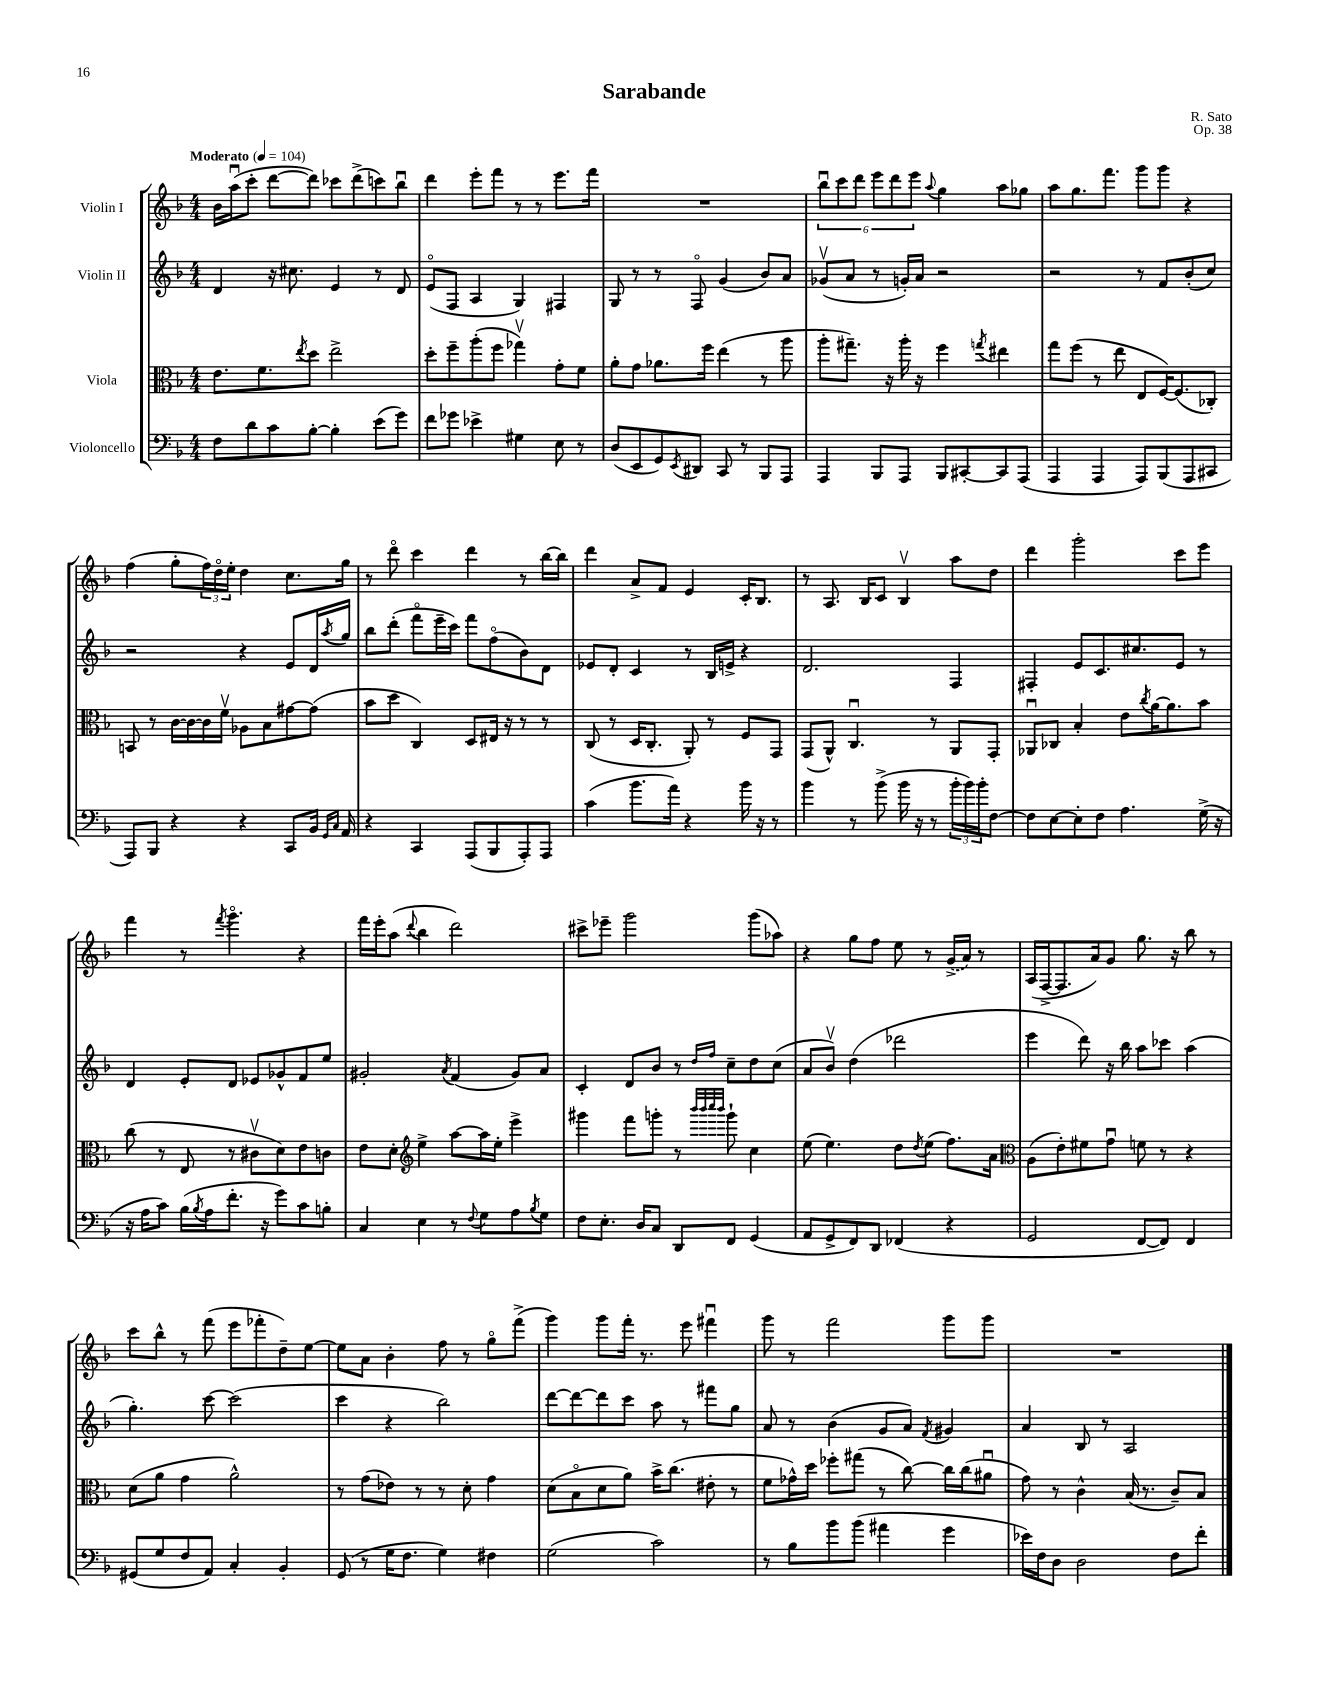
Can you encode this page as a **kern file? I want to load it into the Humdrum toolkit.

**kern	**kern	**kern	**kern
*staff4	*staff3	*staff2	*staff1
*clefF4	*clefC3	*clefG2	*clefG2
*k[b-]	*k[b-]	*k[b-]	*k[b-]
*M4/4	*M4/4	*M4/4	*M4/4
*MM104	*MM104	*MM104	*MM104
8F	8.e	4d	16b-
.	.	.	(16aau
8d	.	.	8ccc'
.	8.f	.	.
8c	.	16r	[8ddd
.	.	8.cc#	.
.	8qee	.	.
[8B-'	8dd	.	8ddd])
4B-']	2ee^	4e	8ccc-
.	.	.	(8ddd^
(8e	.	8r	8ccc)
8g)	.	8d	8bb-u
=	=	=	=
8f	8dd'	(8eo	4ddd
8g-	8ff~	8F	.
4e-^	(8aa'	4A	8eee'
.	8ff	.	8fff
4G#	4gg-v)	4G)	8r
.	.	.	8r
8E	8g'	4F#	8.eee
8r	8f	.	.
.	.	.	16fff
=	=	=	=
(8D	8a'	8G	1r
8EE	8g	8r	.
8GG)	8.a-	8r	.
8qEE	.	.	.
8DD#	.	8Fo	.
.	16ff	.	.
8CC	(4ee	(4g	.
8r	.	.	.
8BBB-	8r	8b-)	.
8AAA	8aa	8a	.
=	=	=	=
4AAA	8aa'	(8g-v	12bb-u
.	.	.	12ccc
.	8.gg#~)	8a	.
.	.	.	12ddd
8BBB-	.	8r	12eee
.	16r	.	.
.	.	.	12ddd
8AAA	16aa'	16g')	.
.	.	.	12eee
.	16r	16a	.
.	.	.	8qqaa
8BBB-	4ff	2r	4gg
[8CC#'	.	.	.
.	8qgg	.	.
8CC#]	4ee#	.	8aa
(8AAA	.	.	8gg-
=	=	=	=
4AAA	8gg	2r	8aa
.	(8ff	.	8.gg
4AAA	8r	.	.
.	.	.	8.fff
.	8ee	.	.
8AAA)	8E	8r	8ggg
(8BBB-	[16F)	8f	8ggg
.	(8.F]	.	.
8AAA	.	(8b-'	4r
8CC#	8C-')	8cc)	.
=	=	=	=
8AAA)	8BB	2r	(4ff
8BBB-	8r	.	.
4r	[16c	.	8gg'
.	16c_	.	.
.	16c]	.	24ff)
.	.	.	24ddo
.	16fv	.	.
.	.	.	24ee'
4r	8A-	4r	4dd
.	8B-	.	.
8CC	[8g#	8e	8.cc
16BB-	(8g#]	16d	.
16qqGG	.	.	.
16qqC	.	8qaa	.
16AA	.	16gg	16gg
=	=	=	=
4r	8b-	8bb-	8r
.	8dd	(8ddd'	8dddo
4CC	4C)	8fffo	4ccc
.	.	16eee~	.
.	.	16ccc)	.
(8AAA	8D	8fff	4ddd
8BBB-	16E#	(8ffo	.
.	16r	.	.
8AAA')	8r	8b-)	8r
8AAA	8r	8d	[16bb-
.	.	.	16bb-]
=	=	=	=
(4c	(8C	8e-	4ddd
.	8r	8d'	.
8.b-	16D	4c	8a^
.	8.C'	.	.
.	.	.	8f
16a)	.	.	.
4r	8AA')	8r	4e
.	8r	16B-	.
.	.	16e^	.
16b-	8F	4r	16c'
16r	.	.	8.B-
8r	8GG	.	.
=	=	=	=
4b-	(8GG	2.d	8r
.	8AA^^)	.	8.A
8r	4.Cu	.	.
.	.	.	16B-
(8b-^	.	.	8c
16b-	.	.	4B-v
16r	.	.	.
8r	8r	.	.
24b-'	8AA	4F	8aa
24b-)	.	.	.
24b-'	.	.	.
[8F	8GG'	.	8dd
=	=	=	=
8F]	8AA-u	4F#'	4ddd
[8E	8C-	.	.
8E']	4B-'	8e	2ggg'
8F	.	8.c	.
4.A	8e	.	.
.	.	8.cc#	.
.	8qcc	.	.
.	[16a	.	.
.	8.a]	.	.
.	.	8e	8ccc
(16G^	8b-	8r	8eee
16r	.	.	.
=	=	=	=
16r	(8cc	4d	4fff
16A	.	.	.
8c)	8r	.	.
(16B-	8E	8e'	8r
8qB-	.	.	.
16A	.	.	.
.	.	.	8qfff
8.f'	8r	8d	4.gggo
.	8c#v	8e-	.
16r	.	.	.
8g)	8d)	8g-^^	.
8c	8e	8f	4r
8B'	8c	8ee	.
=	=	=	=
4C	8e	2g#'	16fff
.	.	.	16eee'
.	8d'	.	(8aa
*	*clefG2	*	*
.	.	.	8qqddd
4E	4ee^	.	4bb-
.	.	8qa	.
8r	[8aa	(4f	2ddd)
8qqF	.	.	.
8G	16aa]	.	.
.	16ee'	.	.
8A	4eee^	8g#)	.
8qB-	.	.	.
8G	.	8a	.
=	=	=	=
8F	4ggg#	4c'	8ccc#^
8.E'	.	.	8eee-~
.	8fff	8d	2ggg
16D	.	.	.
8C	8ggg'	8b-	.
8DD	8r	8r	.
.	32qqbbb-	.	.
.	32qqbbb-	.	.
.	32qqcccc	16qqdd	.
.	32qqbbb-	16qqff	.
8FF	8ggg`	8cc~	.
(4GG	4cc	8dd	(8ggg
.	.	(8cc	8aa-)
=	=	=	=
8AA	(8ee	8a	4r
8GG^	4.ee)	8b-v)	.
8FF)	.	(4dd	8gg
8DD	.	.	8ff
(4FF-	8dd	2ddd-	8ee
.	8qdd	.	.
.	(8ee	.	8r
4r	8.ff)	.	(16g^
.	.	.	16a)
.	.	.	8r
.	16a	.	.
=	=	=	=
*	*clefC3	*	*
2GG	(8A	4eee	(16A
.	.	.	[16F^
.	8e')	.	8.F]
.	8f#	8ddd)	.
.	.	.	16a)
.	8gu	16r	8g
.	.	16bb-	.
[8FF	8f	8aa	8.gg
8FF])	8r	8ccc-	.
.	.	.	16r
4FF	4r	(4aa	8bb-
.	.	.	8r
=	=	=	=
(8GG#	(8d	4.gg')	8ccc
8G	8a	.	8bb-^^
8F	4g	.	8r
8AA)	.	[8ccc	(8fff
4C'	2a^^)	(2ccc]	8eee
.	.	.	8fff-'
4BB-'	.	.	8dd~)
.	.	.	[8ee
=	=	=	=
(8GG	8r	4ccc	8ee]
8r	(8g	.	8a
16G	8e-)	4r	4b-'
8.F	.	.	.
.	8r	.	.
4G)	8r	2bb-)	8ff
.	8d'	.	8r
4F#	4g	.	8ggo
.	.	.	(8fff^
=	=	=	=
(2G	(8d	[8ddd	4ggg)
.	8B-o	8ddd_	.
.	8d	8ddd]	8ggg
.	8a)	8ccc	16fff'
.	.	.	8.r
2c)	16b-^	8aa	.
.	(8.cc	.	.
.	.	8r	8eee
.	8e#'	8fff#	4fff#u
.	8r	8gg	.
=	=	=	=
8r	8f	8a	8ggg
8B-	16g-^^)	8r	8r
.	16dd	.	.
8b-	8ff-'	(4b-	2fff
(8b-	(8gg#	.	.
4a#	8r	8g	.
.	[8cc)	8a)	.
.	.	8qf	.
4g	16cc]	4g#	8ggg
.	(16cc	.	.
.	8a#u	.	8ggg
=	=	=	=
16e-)	8g)	4a	1r
16F	.	.	.
8D	8r	.	.
2D	4c^^	8B-	.
.	.	8r	.
.	(16B-	2A	.
.	8.r	.	.
8F	8c~)	.	.
8f'	8B-	.	.
==	==	==	==
*-	*-	*-	*-
